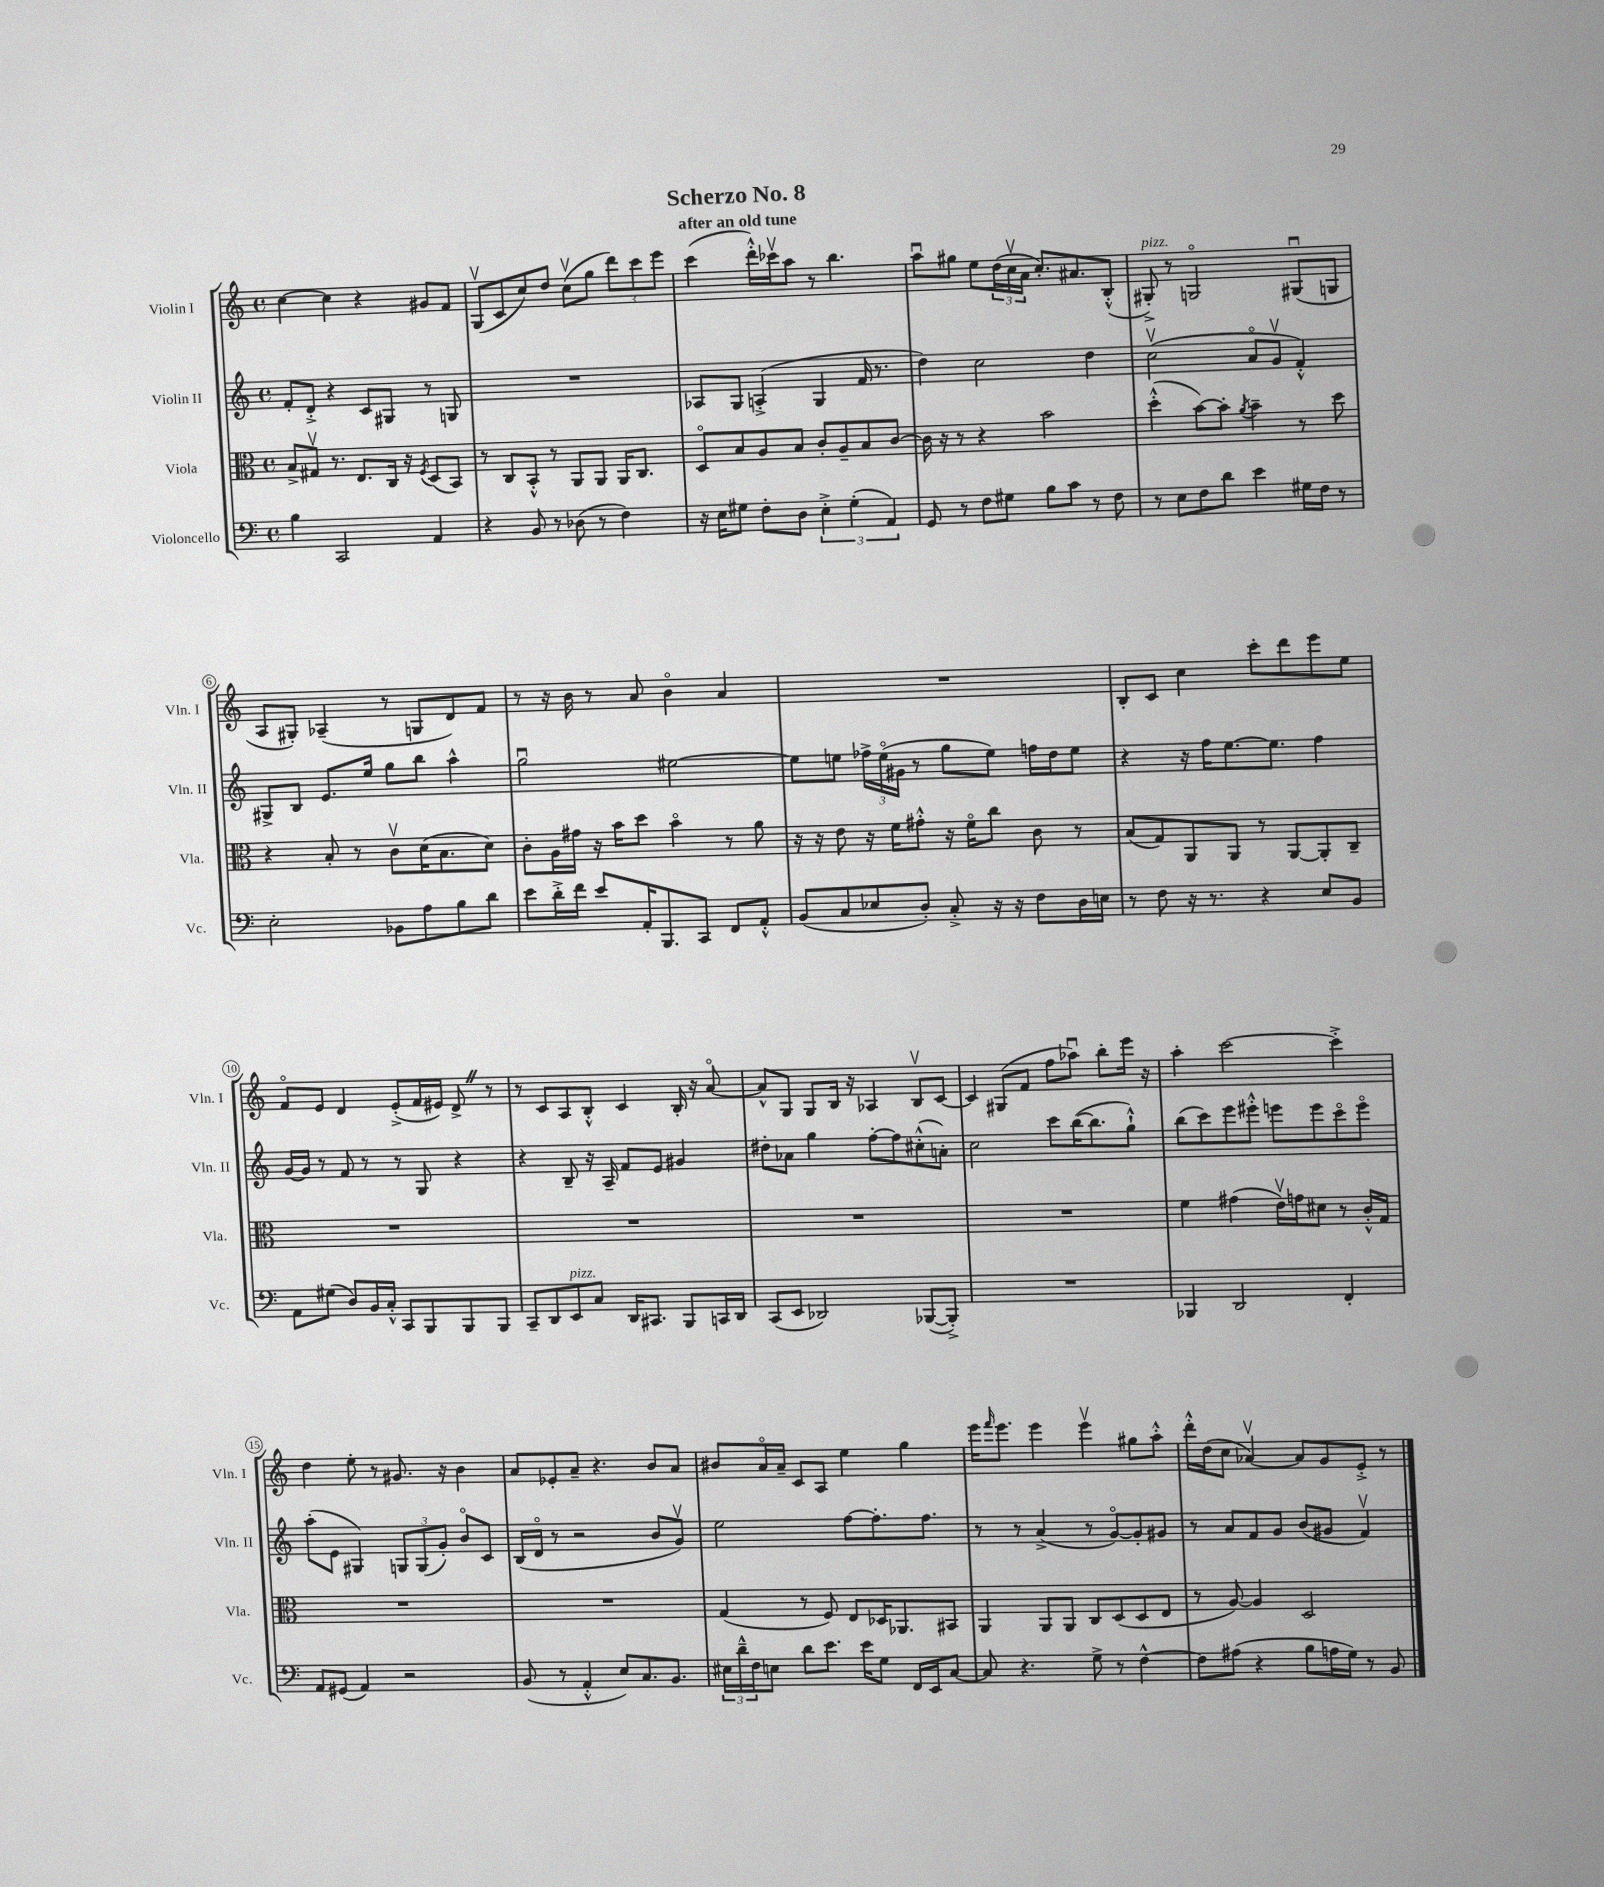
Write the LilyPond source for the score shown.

\header { title = "Scherzo No. 8" subtitle = "after an old tune" }
<<
\new StaffGroup <<
\new Staff = "s0" \with { instrumentName = "Violin I" shortInstrumentName = "Vln. I" } {
    \clef treble \key c \major \defaultTimeSignature \time 4/4
    c''4~ c''4 r4 gis'8 f'8 |
    g8\upbow( c'8 c''8) d''8 c''8\upbow( g''8 \tuplet 3/2 { d'''8) c'''8 e'''8 } |
    c'''4( d'''16-.-^) ces'''16\upbow a''8 r8 b''4. |
    a''8\downbow gis''8 e''8 \tuplet 3/2 { d''16( c''16\upbow a'16 } c''8.-.) ais'8. b8-.-^( |
    gis8-.->^\markup { \italic "pizz." }) r8 g2\flageolet gis8\downbow( g8 |
    a8 gis8-.) aes4--( r8 g8 d'8) f'8 |
    r8 r16 b'16 r8 a'8 b'4\flageolet a'4 |
    R1 |
    b8-. c'8 c''4 c'''8-. d'''8 e'''8 e''8 |
    f'8\flageolet e'8 d'4 e'8-.->( f'16 eis'16) d'8-> \once \override BreathingSign.text = \markup { \musicglyph "scripts.caesura.straight" } \breathe r8 |
    r8 c'8 a8 b8-.-^ c'4 b16-. r16 a'8~\flageolet |
    a'8-^ g8 g8 b16 r16 aes4 b8\upbow c'8~ |
    c'4 gis8( f'8 f''8 aes''8\downbow) b''8-. e'''16 r16 |
    a''4-. c'''2~ c'''4-.-> |
    d''4 e''8-. r8 gis'8. r16 b'4 |
    a'8 ees'8-. a'8-- r4. b'8 a'8 |
    bis'8 a'16\flageolet a'16-- c'8 a8 e''4 g''4 |
    e'''16 \grace { f'''16 } e'''8. e'''4 e'''4\upbow gis''8 a''8-.-^ |
    d'''16-.-^ d''16( c''8 aes'4~\upbow) aes'8 g'8 e'8-.-> r8 \bar "|." |
}
\new Staff = "s1" \with { instrumentName = "Violin II" shortInstrumentName = "Vln. II" } {
    \clef treble \key c \major \defaultTimeSignature \time 4/4
    f'8-. d'8-.-> r4 c'8 gis8 r8 g8 |
    R1 |
    aes8 g8 a4-.->( g4 f'16 r8. |
    d''4) c''2 d''4 |
    c''2\upbow( a'8\flageolet g'8\upbow f'4-.-^) |
    gis8-> b8 e'8. e''16 g''8 b''8 a''4-^ |
    g''2\downbow eis''2~ |
    eis''8 e''8 \tuplet 3/2 { fes''16-> e''16\flageolet( gis'16 } r8 g''8 e''8) f''16 d''16 e''8 |
    r4 r16 f''16 e''8.~ e''8. f''4 |
    g'16~ g'16 r8 f'8 r8 r8 g8 r4 |
    r4 b8-- r16 a16-- f'8 e'8 gis'4 |
    dis''8-. aes'8 g''4 f''8~-. f''8 cis''8-.-^( a'8-.) |
    c''2 c'''8 b''16~( b''8. g''8-!-^) |
    b''8( c'''8) e'''8 eis'''8-.-^ e'''8 e'''8 c'''8\flageolet e'''8\flageolet |
    a''8-.( e'8 gis4) \tuplet 3/2 { g8 g8( g'8-.) } b'8\flageolet c'8 |
    b16( d'16\flageolet r8 r2 b'8 g'8\upbow) |
    e''2 f''8~ f''8.-. f''8. |
    r8 r8 a'4->( r8 g'8~\flageolet) g'8-. gis'8 |
    r8 a'8 f'8 g'8 b'8( gis'8 f'4\upbow) \bar "|." |
}
\new Staff = "s2" \with { instrumentName = "Viola" shortInstrumentName = "Vla." } {
    \clef alto \key c \major \defaultTimeSignature \time 4/4
    b8-> gis8\upbow r8. e8. c16 r16 \acciaccatura { f8 } d8( b,8) |
    r8 c8 b,8-.-^ r8 a,8 a,8 a,16 c8. |
    d8\flageolet b8 a8 b8 c'8-. a8-- b8 c'8~ |
    c'16 r16 r8 r4 b'2 |
    d''4-.-^( b'8~) b'8-. \acciaccatura { a'8 } b'4-- r8 d''8 |
    r4 b8-. r8 c'8\upbow d'16( b8. d'8) |
    c'8-. a16 gis'16 r16 b'16 d''8 b'4\flageolet r8 a'8 |
    r16 r16 e'8 r16 f'16 gis'8-.-^ r16 f'16\flageolet c''8 c'8 r8 |
    b8( g8) a,8 a,8 r8 a,8~ a,8-. c8-- |
    R1 |
    R1 |
    R1 |
    R1 |
    f'4 gis'4( e'16\upbow) g'16 dis'8 r8 c'16-.-^ g16 |
    R1 |
    R1 |
    g4( r8 f8) e8 des16 aes,8. bis,8 |
    a,4 a,8 a,8 c8 d8( d8 e8 |
    r8 a8~) a4 d2 \bar "|." |
}
\new Staff = "s3" \with { instrumentName = "Violoncello" shortInstrumentName = "Vc." } {
    \clef bass \key c \major \defaultTimeSignature \time 4/4
    b4 c,2 a,4 |
    r4 b,8 r8 des8( r8 f4) |
    r16 e16 gis8 f8-. d8 \tuplet 3/2 { e4-.-> gis4-.( a,4) } |
    g,8 r8 f8 gis8 b8 c'8 r8 f8 |
    r8 e8 f8 d'8 e'4 gis16 f16 r8 |
    e2-. bes,8 a8 b8 d'8 |
    e'8 d'16-.-> f'16 e'8 a,16-. b,,8. c,8 f,8 a,8-.-^ |
    b,8( c8 ees8 d8-.) c8-.-> r16 r16 f8 d16 e16 |
    r8 f8 r16 r8. r4 e8 b,8 |
    a,8 gis8( d8) b,16 c16-.-^ c,8 b,,8 b,,8 b,,8 |
    c,8-- d,8 e,8^\markup { \italic "pizz." } c8 d,16 cis,8. b,,8 c,16 d,16 |
    c,8( e,8 des,2) bes,,8~( bes,,8-.->) |
    R1 |
    bes,,4 d,2 f,4-. |
    a,8 gis,8( a,4) r2 |
    b,8( r8 a,4-.-^ e8) c8. b,8. |
    \tuplet 3/2 { eis16 d'16---^ f16 } e8 d'8 e'8. e'16 g8 f,16 e,16 c8~ |
    c8 r4. g8-> r8 f4~-^ |
    f8 ais8( r4 b8 a16 g16) r8 b,8 \bar "|." |
}
>>
>>
\layout { \context { \Score \override BarNumber.stencil = #(make-stencil-circler 0.1 0.3 ly:text-interface::print) } }
